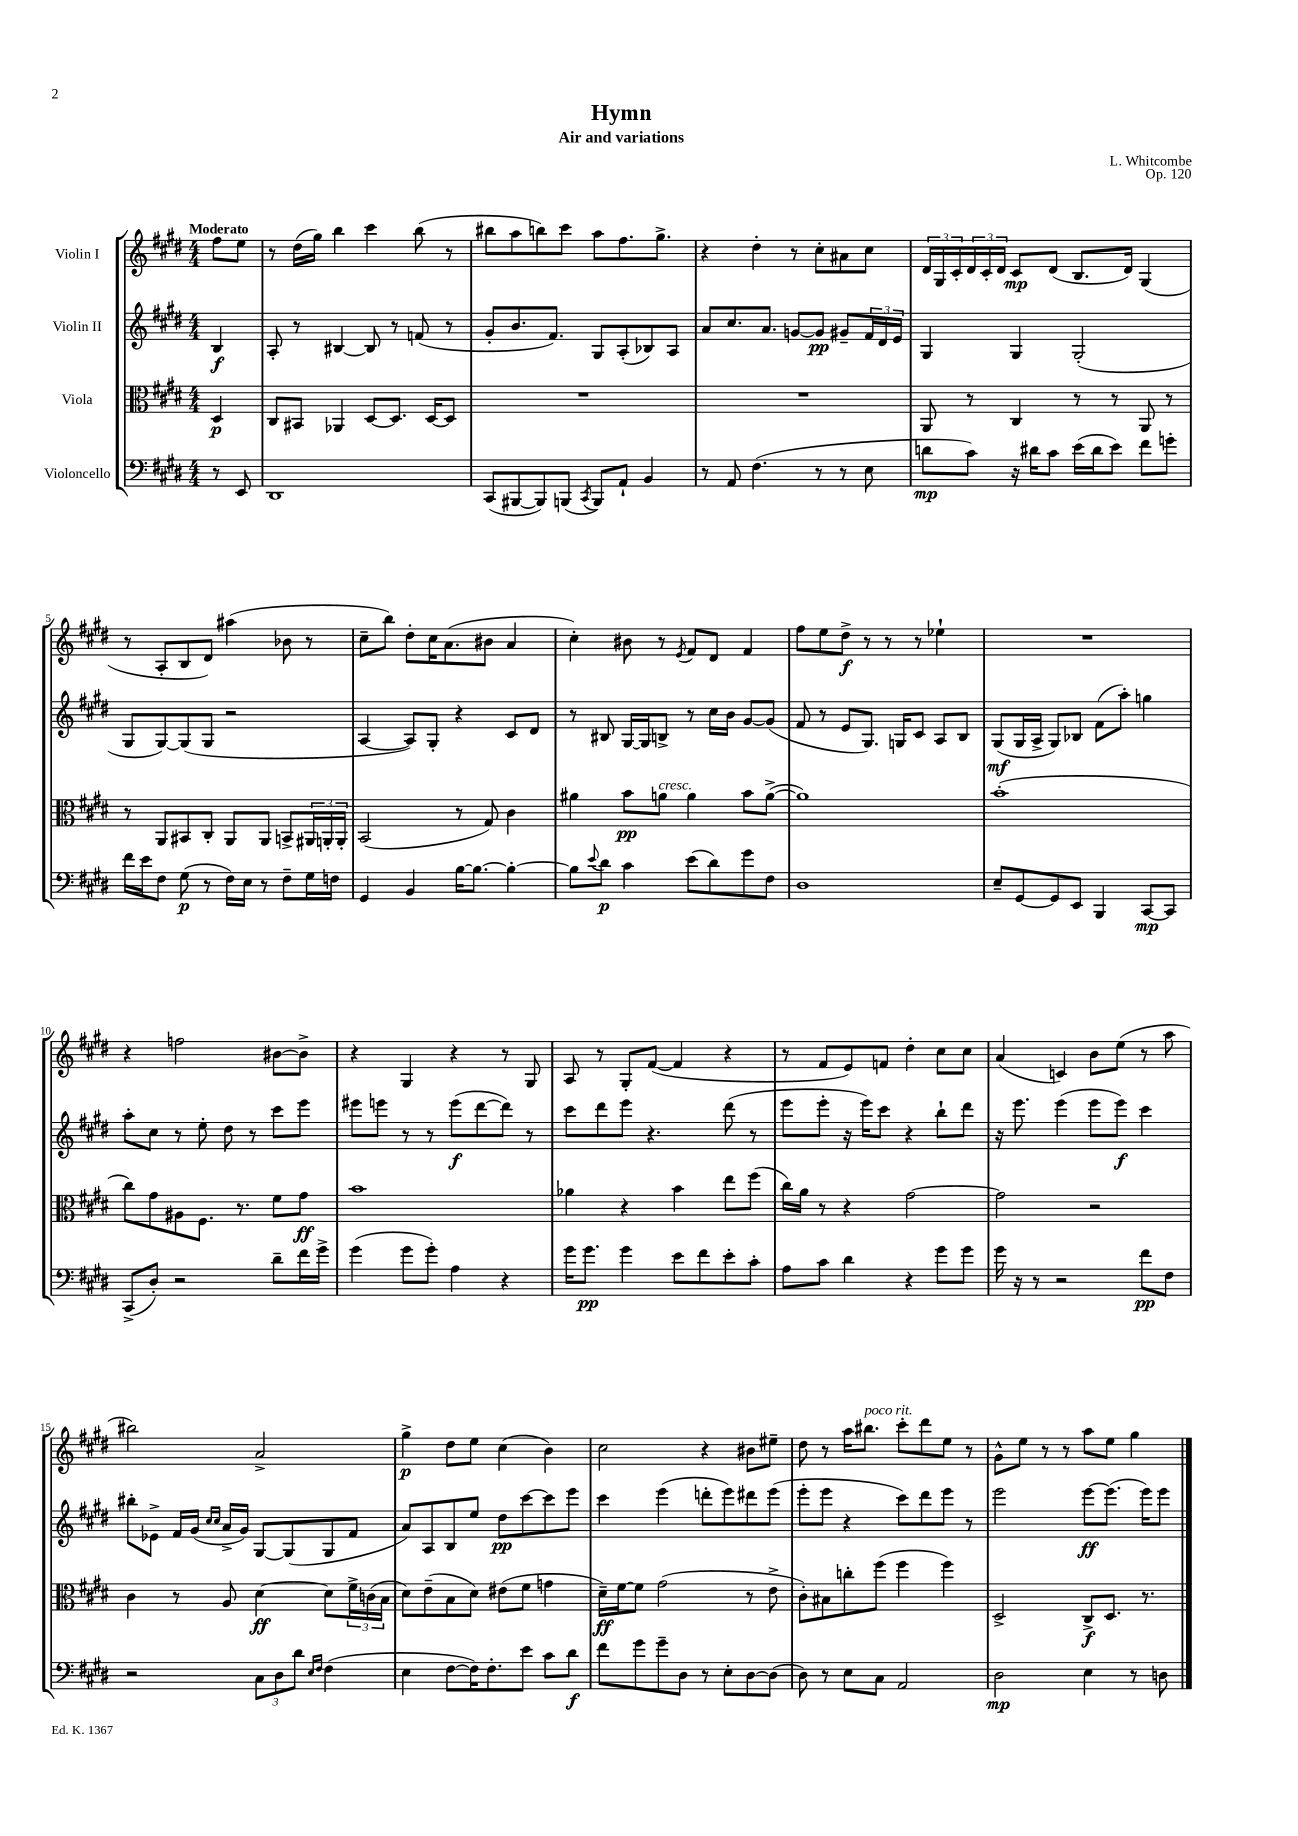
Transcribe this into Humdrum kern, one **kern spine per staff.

**kern	**dynam	**kern	**dynam	**kern	**dynam	**kern	**dynam
*part4	*part4	*part3	*part3	*part2	*part2	*part1	*part1
*staff4	*staff4	*staff3	*staff3	*staff2	*staff2	*staff1	*staff1
*I"Violoncello	*	*I"Viola	*	*I"Violin II	*	*I"Violin I	*
*clefF4	*	*clefC3	*	*clefG2	*	*clefG2	*
*k[f#c#g#d#]	*	*k[f#c#g#d#]	*	*k[f#c#g#d#]	*	*k[f#c#g#d#]	*
*M4/4	*	*M4/4	*	*M4/4	*	*M4/4	*
=	=	=	=	=	=	=	=
!	!	!	!	!	!	!LO:TX:a:B:t=Moderato	!
8r	.	4D#/	p	4B/	f	8ff#\L	.
8EE/	.	.	.	.	.	8ee\J	.
=1	=1	=1	=1	=1	=1	=1	=1
1DD#	.	8C#/L	.	8A'/	.	8r	.
.	.	8BB#X/J	.	8r	.	(16dd#\LL	.
.	.	.	.	.	.	16gg#\JJ)	.
.	.	4AA-X/	.	[4B#X/	.	4bb\	.
.	.	[8D#/L	.	8B#/]	.	4ccc#\	.
.	.	8.D#/J]	.	8r	.	.	.
.	.	.	.	(8fn/	.	(8bb\	.
.	.	[16D#/KL	.	.	.	.	.
.	.	8D#/J]	.	8r	.	8r	.
=2	=2	=2	=2	=2	=2	=2	=2
(8CC#/L	.	1r	.	8g#'/L	.	8bb#X\L	.
[8BBB#X/	.	.	.	8.b/	.	8aa\	.
8BBB#/])	.	.	.	.	.	8bbn\)	.
.	.	.	.	8.f#/J)	.	.	.
(8BBBn/J	.	.	.	.	.	8ccc#\J	.
8qCC#/	.	.	.	.	.	.	.
8BBB/L)	.	.	.	8G#/L	.	8aa\L	.
8AA`/J	.	.	.	(8A'/	.	8.ff#\	.
4BB/	.	.	.	8B-X/)	.	.	.
.	.	.	.	.	.	8.gg#^\J	.
.	.	.	.	8A/J	.	.	.
=3	=3	=3	=3	=3	=3	=3	=3
8r	.	1r	.	8a/L	.	4r	.
8AA/	.	.	.	8.cc#/	.	.	.
(4.F#\	.	.	.	.	.	4dd#'\	.
.	.	.	.	8.a/J	.	.	.
.	.	.	.	[8gn/L	.	8r	.
8r	.	.	.	8g/J]	pp	8cc#'\L	.
8r	.	.	.	8g#X~/L	.	8a#X\	.
8E\	.	.	.	24f#/L	.	8cc#\J	.
.	.	.	.	24d#/	.	.	.
.	.	.	.	24e/JJ	.	.	.
=4	=4	=4	=4	=4	=4	=4	=4
8dn\L	mp	8AA/	.	4G#/	.	24d#/LL	.
.	.	.	.	.	.	24G#/	.
.	.	.	.	.	.	24c#'/	.
8c#\J)	.	8r	.	.	.	24d#/	.
.	.	.	.	.	.	24c#'/	.
.	.	.	.	.	.	24d#/JJ	.
16r	.	4C#/	.	4G#/	.	8c#/L	mp
16d#X\KL	.	.	.	.	.	.	.
8c#\J	.	.	.	.	.	(8d#/J	.
(16e\LL	.	8r	.	(2G#'/	.	8.B/L	.
16d#\J	.	.	.	.	.	.	.
8e\J)	.	8r	.	.	.	.	.
.	.	.	.	.	.	16d#/Jk)	.
8f#\L	.	8AA/	.	.	.	(4G#/	.
8gn'\J	.	8r	.	.	.	.	.
!!LO:LB:g=z
=5	=5	=5	=5	=5	=5	=5	=5
16f#\LL	.	8r	.	8G#/L	.	8r	.
16e\J	.	.	.	.	.	.	.
8F#\J	.	8AA/L	.	[8G#/)	.	8A'/L	.
(8G#\	p	8BB#X/	.	(8G#/]	.	8B/	.
8r	.	8C#'/J	.	8G#/J	.	8d#/J)	.
16F#\LL)	.	8AA/L	.	2r	.	(4aa#X\	.
16E\JJ	.	.	.	.	.	.	.
8r	.	8AA/J	.	.	.	.	.
8F#~\L	.	8BBn^/L	.	.	.	8b-X\	.
16G#\L	.	24AA#X/L	.	.	.	8r	.
.	.	24AAn'/	.	.	.	.	.
16Fn\JJ	.	.	.	.	.	.	.
.	.	24AA'/JJ	.	.	.	.	.
=6	=6	=6	=6	=6	=6	=6	=6
4GG#/	.	(2BB/	.	[4A/	.	8cc#~\L	.
.	.	.	.	.	.	8bb\J)	.
4BB/	.	.	.	8A/L])	.	8dd#'\L	.
.	.	.	.	8G#'/J	.	16cc#\K	.
.	.	.	.	.	.	(8.a\	.
[16B\KL	.	8r	.	4r	.	.	.
8.B\J_	.	.	.	.	.	.	.
.	.	8G#/)	.	.	.	8b#X\J	.
4B'\_	.	4c#\	.	8c#/L	.	4a/	.
.	.	.	.	8d#/J	.	.	.
=7	=7	=7	=7	=7	=7	=7	=7
8B\L]	.	4a#X\	.	8r	.	4cc#'\)	.
8qqe/	.	.	.	.	.	.	.
8d#\J	p	.	.	8B#X/	.	.	.
4c#\	.	8b\L	pp	[16G#/LL	.	8b#X\	.
.	.	.	.	16G#/J]	.	.	.
!	!	!LO:TX:a:i:t=cresc.	!	!	!	!	!
.	.	8an\J	.	8Bn^/J	.	8r	.
.	.	.	.	.	.	8qe/	.
(8e\L	.	4a\	.	8r	.	8f#/L	.
8d#\)	.	.	.	16cc#\LL	.	8d#/J	.
.	.	.	.	16b\JJ	.	.	.
8g#\	.	8b\L	.	[8g#/L	.	4f#/	.
8F#\J	.	([8a^\J	.	(8g#/J]	.	.	.
=8	=8	=8	=8	=8	=8	=8	=8
1D#	.	1a])	.	8f#/	.	8ff#\L	.
.	.	.	.	8r	.	8ee\	.
.	.	.	.	8e/L	.	8dd#^\J	f
.	.	.	.	8.G#/J)	.	8r	.
.	.	.	.	.	.	8r	.
.	.	.	.	16Gn/KL	.	.	.
.	.	.	.	8c#/J	.	8r	.
.	.	.	.	8A/L	.	4ee-X`\	.
.	.	.	.	8B/J	.	.	.
=9	=9	=9	=9	=9	=9	=9	=9
8E~/L	.	(1b'	.	(8G#/L	mf	1r	.
[8GG#/	.	.	.	16G#/L	.	.	.
.	.	.	.	16A^/JJ	.	.	.
8GG#/]	.	.	.	8G#/L)	.	.	.
8EE/J	.	.	.	8B-X/J	.	.	.
4BBB/	.	.	.	(8f#\L	.	.	.
.	.	.	.	8aa'\J)	.	.	.
[8CC#/L	mp	.	.	4ggn\	.	.	.
8CC#/J]	.	.	.	.	.	.	.
!!LO:LB:g=z
=10	=10	=10	=10	=10	=10	=10	=10
(8CC#^/L	.	8cc#\L)	.	8aa'\L	.	4r	.
8D#'/J)	.	8g#\	.	8cc#\J	.	.	.
2r	.	8A#X\	.	8r	.	2ffn\	.
.	.	8.F#\J	.	8ee'\	.	.	.
.	.	.	.	8dd#\	.	.	.
.	.	8.r	.	.	.	.	.
.	.	.	.	8r	.	.	.
8d#~\L	.	8f#\L	.	8ccc#\L	.	[8b#X\L	.
16f#\L	.	8g#\J	ff	8eee\J	.	8b#^\J]	.
16g#^\JJ	.	.	.	.	.	.	.
=11	=11	=11	=11	=11	=11	=11	=11
(4g#\	.	1b	.	8eee#X\L	.	4r	.
.	.	.	.	8eeen\J	.	.	.
8g#\L	.	.	.	8r	.	4G#/	.
8g#'\J)	.	.	.	8r	.	.	.
4A\	.	.	.	(8eee\L	f	4r	.
.	.	.	.	[8ddd#\	.	.	.
4r	.	.	.	8ddd#\J])	.	8r	.
.	.	.	.	8r	.	8G#/	.
=12	=12	=12	=12	=12	=12	=12	=12
16g#\KL	.	4a-X\	.	8ccc#\L	.	8A/	.
8.g#\J	pp	.	.	.	.	.	.
.	.	.	.	8ddd#\	.	8r	.
4g#\	.	4r	.	8eee\J	.	8G#'/L	.
.	.	.	.	4.r	.	([8f#/J	.
8e\L	.	4b\	.	.	.	4f#/]	.
8f#\	.	.	.	.	.	.	.
8e'\	.	8ee\L	.	(8ddd#\	.	4r	.
8c#'\J	.	(8ff#\J	.	8r	.	.	.
=13	=13	=13	=13	=13	=13	=13	=13
8A\L	.	16cc#\LL)	.	8eee\L	.	8r	.
.	.	16a\JJ	.	.	.	.	.
8c#\J	.	8r	.	8eee'\J	.	8f#/L	.
4d#\	.	4r	.	16r	.	8e/)	.
.	.	.	.	16eee\KL)	.	.	.
.	.	.	.	8ccc#\J	.	8fn/J	.
4r	.	[2g#\	.	4r	.	4dd#'\	.
8g#\L	.	.	.	8bb`\L	.	8cc#\L	.
8g#\J	.	.	.	8ddd#\J	.	8cc#\J	.
=14	=14	=14	=14	=14	=14	=14	=14
16g#\	.	2g#\]	.	16r	.	(4a/	.
16r	.	.	.	8.eee\	.	.	.
8r	.	.	.	.	.	.	.
2r	.	.	.	(4eee\	.	4cn/)	.
.	.	2r	.	8eee\L	.	8b\L	.
.	.	.	.	8eee\J)	f	(8ee\J	.
8f#\L	pp	.	.	4ccc#\	.	8r	.
8F#\J	.	.	.	.	.	8aa\	.
!!LO:LB:g=z
=15	=15	=15	=15	=15	=15	=15	=15
2r	.	4c#\	.	8bb#X'\L	.	2bb#X\)	.
.	.	.	.	8e-X^\J	.	.	.
.	.	8r	.	16f#/LL	.	.	.
.	.	.	.	(16g#/JJ	.	.	.
.	.	.	.	16qqcc#/LL	.	.	.
.	.	.	.	16qqcc#/JJ	.	.	.
.	.	8A/	.	16a^/LL	.	.	.
.	.	.	.	16g#/JJ)	.	.	.
12C#\L	.	[4d#\	ff	[8G#/L	.	2a^/	.
12D#\	.	.	.	.	.	.	.
.	.	.	.	(8G#/]	.	.	.
12d#\J	.	.	.	.	.	.	.
16qqE/LL	.	.	.	.	.	.	.
16qqF#/JJ	.	.	.	.	.	.	.
(4F#\	.	8d#\L]	.	8G#/	.	.	.
.	.	24f#^\L	.	8f#/J	.	.	.
.	.	(24cn\	.	.	.	.	.
.	.	24B\JJ	.	.	.	.	.
=16	=16	=16	=16	=16	=16	=16	=16
4E\	.	8d#\L)	.	8a/L)	.	4gg#^\	p
.	.	(8e~\	.	8A/	.	.	.
[8F#\L	.	8B\	.	8B/	.	8dd#\L	.
16F#\K])	.	8d#\J)	.	8ee/J	.	8ee\J	.
8.F#'\	.	.	.	.	.	.	.
.	.	(8e#X\L	.	8dd#\L	pp	(4cc#\	.
8e\J	.	8f#\J	.	[8ccc#\	.	.	.
8c#\L	.	4gn\	.	8ccc#\]	.	4b\)	.
8d#\J	f	.	.	8eee\J	.	.	.
=17	=17	=17	=17	=17	=17	=17	=17
8f#\L	.	16d#~\LL)	ff	4ccc#\	.	2cc#\	.
.	.	[16f#\J	.	.	.	.	.
8g#\	.	8f#\J]	.	.	.	.	.
8g#~\	.	(2g#\	.	(4eee\	.	.	.
8D#\J	.	.	.	.	.	.	.
8r	.	.	.	8dddn'\L	.	4r	.
8E'\L	.	.	.	8eee\)	.	.	.
[8D#\	.	8r	.	8ddd#X\	.	8b#X\L	.
(8D#\J]	.	8e^\	.	(8eee\J	.	8ee#X~\J	.
=18	=18	=18	=18	=18	=18	=18	=18
8D#\)	.	8c#'\L)	.	8eee'\L	.	8dd#\	.
8r	.	8B#X\	.	8eee\J	.	8r	.
8E\L	.	8ccn'\	.	4r	.	16aa\KL	.
!	!	!	!	!	!	!LO:TX:a:i:t=poco rit.	!
.	.	.	.	.	.	8.bb#X\J	.
8C#\J	.	(8ff#\J	.	.	.	.	.
2AA/	.	4ff#\	.	8ccc#\L)	.	8ccc#'\L	.
.	.	.	.	8ddd#\	.	8ddd#\	.
.	.	4ff#\)	.	8eee\J	.	8ee\J	.
.	.	.	.	8r	.	8r	.
=19	=19	=19	=19	=19	=19	=19	=19
2D#\	mp	2D#^/	.	2eee\	.	8g#^^\L	.
.	.	.	.	.	.	8ee\J	.
.	.	.	.	.	.	8r	.
.	.	.	.	.	.	8r	.
4E\	.	8C#^/L	f	[8eee\L	ff	8aa\L	.
.	.	8.D#/J	.	(8.eee\J]	.	8ee\J	.
8r	.	.	.	.	.	4gg#\	.
.	.	8.r	.	16eee\KL)	.	.	.
8Dn\	.	.	.	8eee\J	.	.	.
==	==	==	==	==	==	==	==
*-	*-	*-	*-	*-	*-	*-	*-
